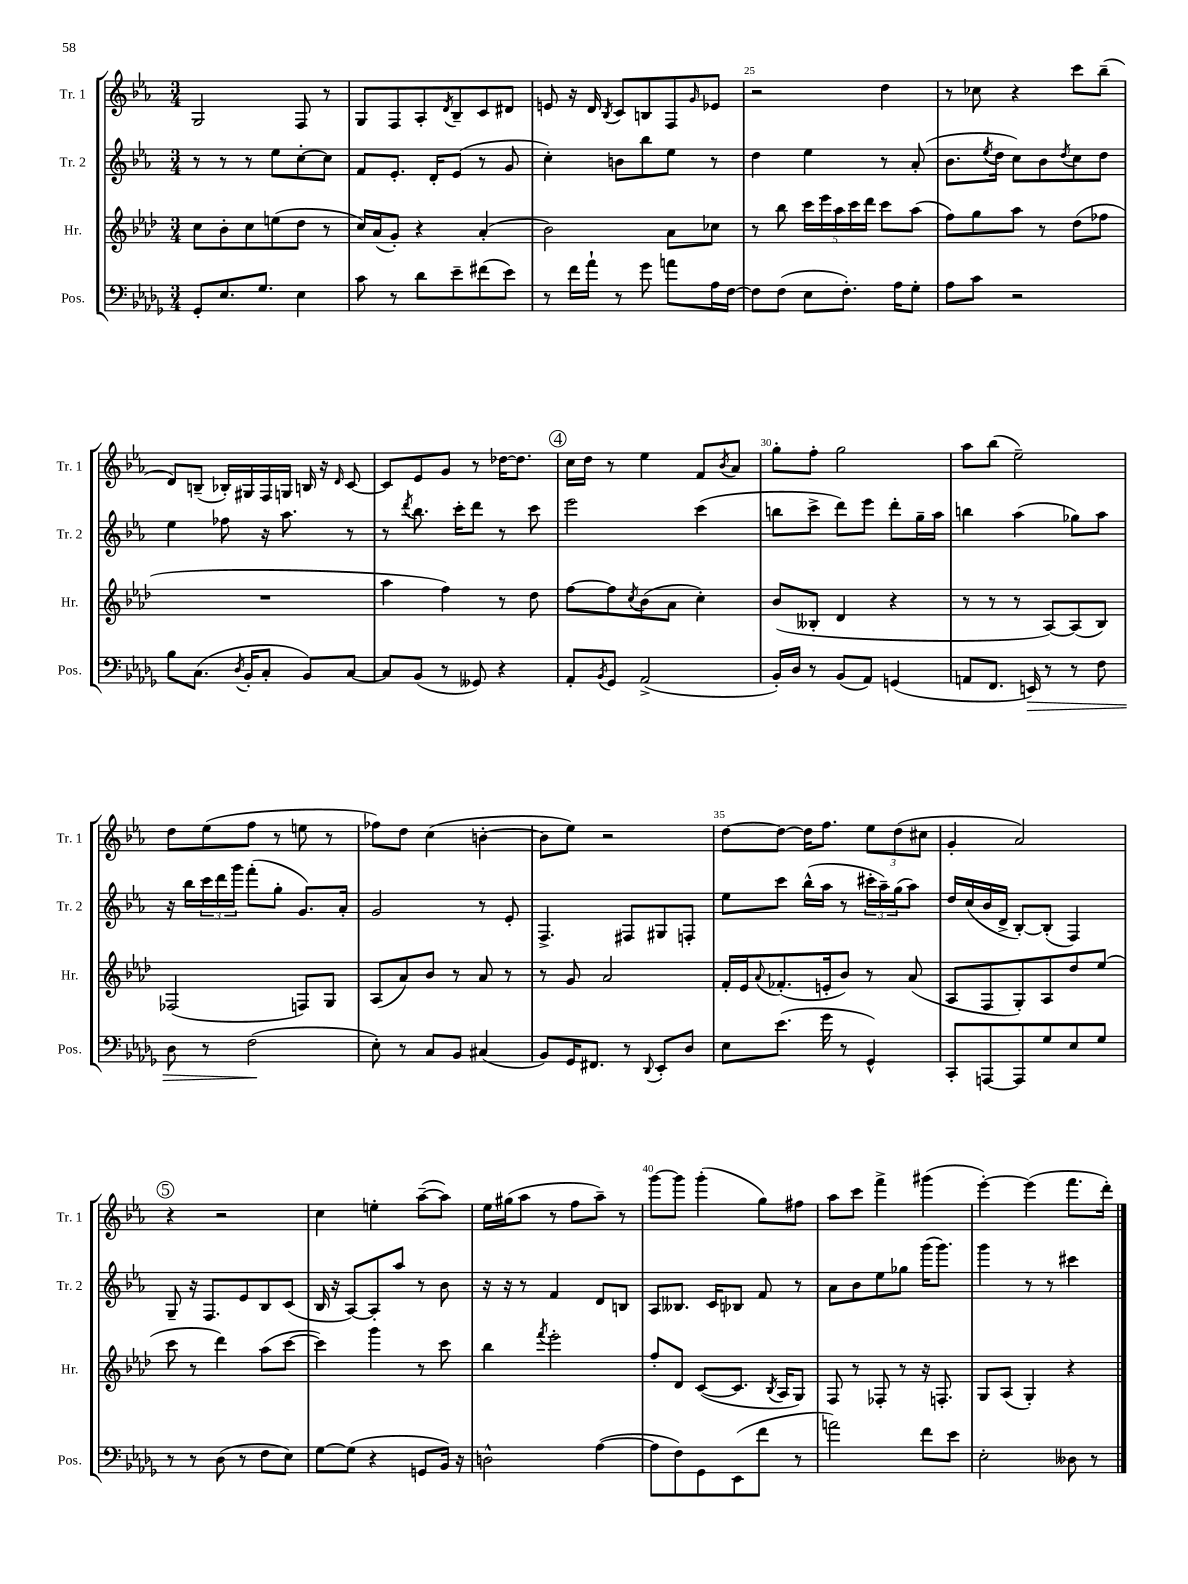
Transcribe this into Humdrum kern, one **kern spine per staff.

**kern	**kern	**kern	**kern
*staff4	*staff3	*staff2	*staff1
*clefF4	*clefG2	*clefG2	*clefG2
*k[b-e-a-d-g-]	*k[b-e-a-d-]	*k[b-e-a-]	*k[b-e-a-]
*M3/4	*M3/4	*M3/4	*M3/4
8GG-'	8cc	8r	2G
8.E-	8b-'	8r	.
.	8cc	8r	.
8.G-	.	.	.
.	(8ee	8ee-	.
4E-	8dd-	[8cc'	8F
.	8r	8cc]	8r
=	=	=	=
8c	16cc)	8f	8G
.	(16a-	.	.
8r	8g')	8.e-'	8F
8d-	4r	.	8A-'
.	.	16d'	.
.	.	.	8qd
8e-~	.	(8e-	8B-~
(8f#	(4a-'	8r	8c
8e-)	.	8g	8d#
=	=	=	=
8r	2b-)	4cc')	8e
16f	.	.	16r
16a-`	.	.	16d
.	.	.	8qB-
8r	.	8b	8c
8g-	.	8bb-	8B
8a	8a-	8ee-	8F
.	.	.	16qqg
16A-	8cc-	8r	8e-
[16F	.	.	.
=	=	=	=
8F]	8r	4dd	2r
(8F	8bb-	.	.
8E-	20ccc	4ee-	.
.	20eee-	.	.
.	20aa-	.	.
8.F')	.	.	.
.	20ccc	.	.
.	20ddd-	.	.
.	8ccc	8r	4dd
16A-	.	.	.
8G-'	(8aa-	(8a-'	.
=	=	=	=
8A-	8ff)	8.b-	8r
8c	8gg	.	8cc-
.	.	8qee-	.
.	.	16dd	.
2r	8aa-	8cc)	4r
.	8r	8b-	.
.	.	8qdd	.
.	(8dd-	8cc	8ccc
.	8ff-	8dd	(8bb-~
=	=	=	=
8B-	2.r	4ee-	8d)
(8.C	.	.	(8B~
.	.	8ff-	16B-')
8qD-	.	.	.
16BB-'	.	.	16G#
8C'	.	16r	16F
.	.	8.aa-	16G
8BB-)	.	.	16B
.	.	.	16r
.	.	.	16qqd
[8C	.	8r	[8c
=	=	=	=
8C]	4aa-	8r	8c]
.	.	8qddd	.
(8BB-	.	8.bb-	8e-
8r	4ff)	.	8g
.	.	16ccc'	.
8GG--)	.	8ddd	8r
4r	8r	8r	[16dd-
.	.	.	8.dd-]
.	8dd-	8ccc	.
=	=	=	=
8AA-'	[8ff	2eee-	16cc
.	.	.	16dd
8qBB-	.	.	.
8GG-	8ff]	.	8r
.	8qcc	.	.
(2AA-^	(8b-	.	4ee-
.	8a-	.	.
.	4cc')	(4ccc	8f
.	.	.	8qb-
.	.	.	8a-
=	=	=	=
16BB-')	(8b-	8bb	8gg'
16D-	.	.	.
8r	8B--'	8ccc^	8ff'
(8BB-	4d-	8ddd)	2gg
8AA-)	.	8eee-	.
(4GG	4r	8ddd'	.
.	.	16gg~	.
.	.	16aa-	.
=	=	=	=
8AA	8r	4bb	8aa-
8.FF	8r	.	(8bb-
.	8r	(4aa-	2ee-~)
16EE)	.	.	.
8r	[8A-)	.	.
8r	(8A-]	8gg-)	.
8F	8B-)	8aa-	.
=	=	=	=
8D-	(2F-	16r	8dd
.	.	16bb-	.
8r	.	24ccc	(8ee-
.	.	24ddd	.
.	.	24ggg	.
(2F	.	(8fff'	8ff
.	.	8gg'	8r
.	8F)	8.g)	8ee
.	8G	.	8r
.	.	16a-'	.
=	=	=	=
8E-')	(8A-	2g	8ff-)
8r	8a-)	.	8dd
8C	8b-	.	(4cc
8BB-	8r	.	.
(4C#	8a-	8r	[4b'
.	8r	8e-'	.
=	=	=	=
8BB-)	8r	4.F^	8b]
16GG-	8g	.	8ee-)
8.FF#	.	.	.
.	2a-	.	2r
8r	.	8F#	.
8qqDD-	.	.	.
8EE-'	.	8G#	.
8D-	.	8F'	.
=	=	=	=
8E-	16f'	8ee-	[8dd
.	16e-	.	.
.	8qqa-	.	.
(8.e-	(8.f-'	8ccc	8dd_
.	.	(16bb-^^	16dd]
16g-	16e'	16aa-	8.ff
8r	8b-)	8r	.
4GG-^^)	8r	24ccc#'	12ee-
.	.	24aa-~)	.
.	.	(24gg	(12dd
.	(8a-	8aa-)	.
.	.	.	12cc#
=	=	=	=
8CC'	8A-	16dd	4g'
.	.	(16cc	.
[8AAA	8F	16b-	.
.	.	16d^	.
8AAA]	8G')	[8B-')	2a-)
8G-	8A-	(8B-']	.
8E-	8dd-	4F)	.
8G-	(8ee-	.	.
=	=	=	=
8r	8ccc	8G~	4r
8r	8r	16r	.
.	.	8.F	.
(8D-	4ddd-)	.	2r
8r	.	8e-	.
8F	(8aa-	8B-	.
8E-)	[8ccc	(8c	.
=	=	=	=
[8G-	4ccc])	16B-	4cc
.	.	16r	.
(8G-]	.	[8A-)	.
4r	4ggg	8A-']	4ee'
.	.	8aa-	.
8GG	8r	8r	([8aa-~
16BB-)	8ccc	8b-	8aa-])
16r	.	.	.
=	=	=	=
2D^^	4bb-	16r	16ee-
.	.	16r	(16gg#
.	.	8r	8aa-
.	8qfff	.	.
.	2eee-'	4f	8r
.	.	.	8ff
([4A-	.	8d	8aa-~)
.	.	8B	8r
=	=	=	=
8A-]	8ff'	8A-	[8ggg
8F)	8d-	8.B--	8ggg]
8GG-	([8c	.	(4ggg'
.	.	16c	.
(8EE-	8.c]	8B-	.
8f	.	8f	8gg)
.	8qB-	.	.
.	16A-	.	.
8r	8G)	8r	8ff#
=	=	=	=
2a)	8F	8a-	8aa-
.	8r	8b-	8ccc
.	8F-'	8ee-	4fff^
.	8r	8gg-	.
8f	16r	(16ggg	(4ggg#
.	8.F'	8.ggg)	.
8e-	.	.	.
=	=	=	=
2E-'	8G	4ggg	[4eee-')
.	(8A-	.	.
.	4G')	8r	(4eee-]
.	.	8r	.
8D--	4r	4ccc#	8.fff
8r	.	.	.
.	.	.	16ddd')
==	==	==	==
*-	*-	*-	*-
